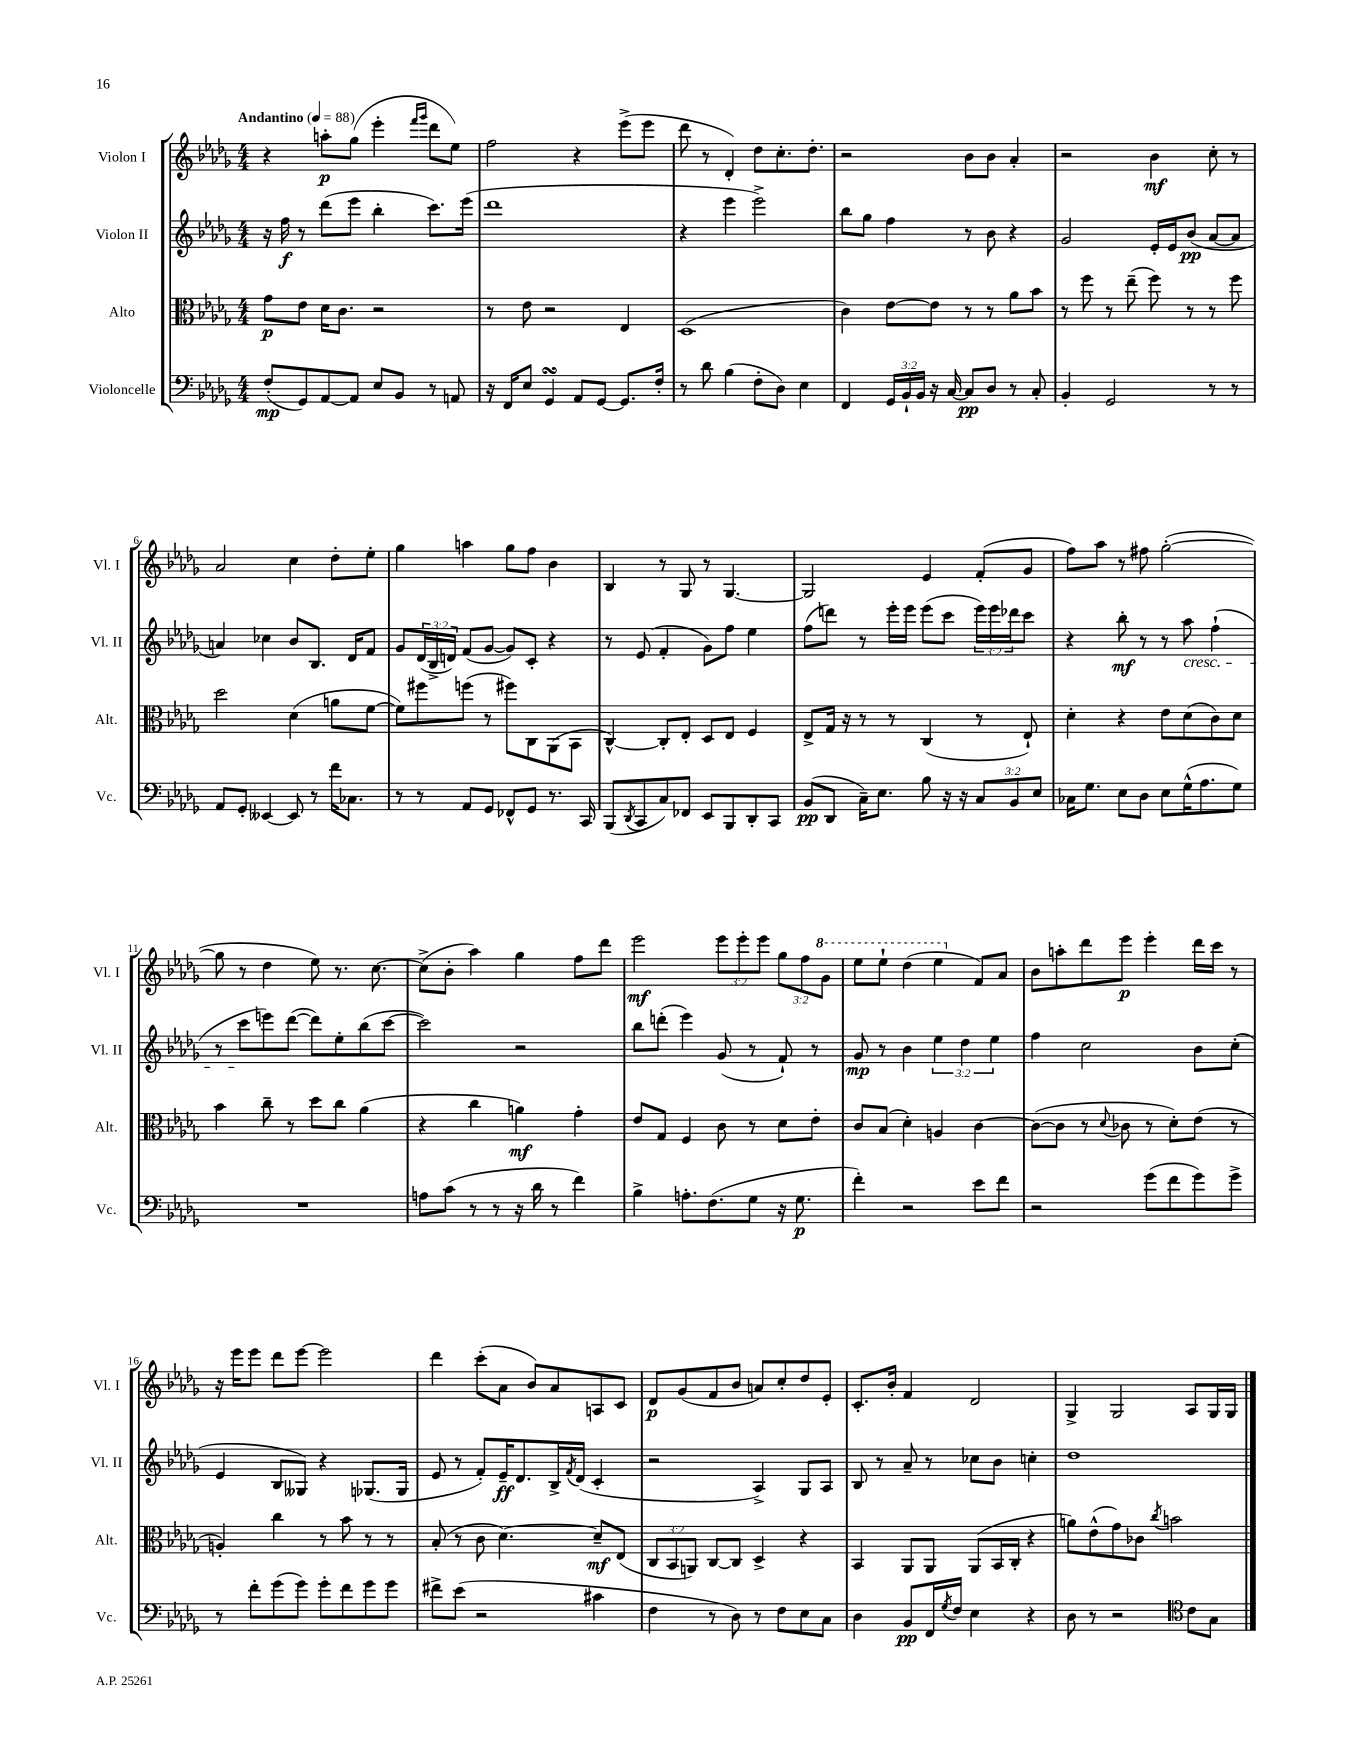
<<
\new StaffGroup <<
\new Staff = "s0" \with { instrumentName = "Violon I" shortInstrumentName = "Vl. I" } {
    \clef treble \key des \major \numericTimeSignature \time 4/4 \override Staff.TupletNumber.text = #tuplet-number::calc-fraction-text \tempo "Andantino" 4 = 88
    r4 a''8-.\p ges''8( ees'''4-. \grace { f'''16 ges'''16 } des'''8 ees''8) |
    f''2 r4 ees'''8->( ees'''8 |
    des'''8 r8 des'4-.) des''8 c''8.-. des''8.-. |
    r2 bes'8 bes'8 aes'4-. |
    r2 bes'4\mf c''8-. r8 |
    aes'2 c''4 des''8-. ees''8-. |
    ges''4 a''4 ges''8 f''8 bes'4 |
    bes4 r8 ges8 r8 ges4.~ |
    ges2 ees'4 f'8-.( ges'8 |
    f''8) aes''8 r8 fis''8 ges''2~-.( |
    ges''8 r8 des''4 ees''8) r8. c''8.~ |
    c''8->( bes'8-. aes''4) ges''4 f''8 des'''8 |
    ees'''2\mf \tuplet 3/2 { ees'''8 ees'''8-. ees'''8 } \tuplet 3/2 { ges''8 f''8 \ottava #1 ges''8 } |
    ees'''8 ees'''8-! des'''4( ees'''4 \ottava #0 f'8) aes'8 |
    bes'8 a''8-. des'''8 ees'''8\p ees'''4-. des'''16 c'''16 r8 |
    r16 ees'''16 ees'''8 des'''8 ees'''8~ ees'''2 |
    des'''4 c'''8-.( aes'8 bes'8) aes'8 a8 c'8 |
    des'8\p ges'8( f'8 bes'8 a'8) c''8-. des''8 ees'8-. |
    c'8.-. bes'16-. f'4 des'2 |
    ges4-> ges2 aes8 ges16 ges16 \bar "|." |
}
\new Staff = "s1" \with { instrumentName = "Violon II" shortInstrumentName = "Vl. II" } {
    \clef treble \key des \major \numericTimeSignature \time 4/4 \override Staff.TupletNumber.text = #tuplet-number::calc-fraction-text
    r16 f''16\f r8 des'''8( ees'''8 bes''4-. c'''8.) ees'''16( |
    des'''1 |
    r4 ees'''4 ees'''2->) |
    bes''8 ges''8 f''4 r8 bes'8 r4 |
    ges'2 ees'16-. ees'16 bes'8\pp( aes'8~ aes'8 |
    a'4) ces''4 bes'8 bes8. des'16 f'8 |
    ges'8 \tuplet 3/2 { des'16( bes16-> d'16) } f'8( ges'8~ ges'8) c'8-. r4 |
    r8 ees'8( f'4-. ges'8) f''8 ees''4 |
    f''8( d'''8) r8 ees'''16-. ees'''16 ees'''8( c'''8 \tuplet 3/2 { ees'''16) ees'''16 des'''16 } c'''8 |
    r4 bes''8-.\mf r8 r8 aes''8\cresc f''4-!( |
    r8 c'''8\! e'''8) des'''8~( des'''8) ees''8-. bes''8( c'''8~ |
    c'''2) r2 |
    bes''8 d'''8-.( ees'''4) ges'8( r8 f'8-!) r8 |
    ges'8\mp r8 bes'4 \tuplet 3/2 { ees''4 des''4 ees''4 } |
    f''4 c''2 bes'8 c''8-.( |
    ees'4 bes8 geses8) r4 ges8.( ges16 |
    ees'8 r8 f'8-.) ees'16--\ff des'8. bes16-> \acciaccatura { f'8 } des'16( c'4-. |
    r2 aes4->) ges8 aes8 |
    bes8 r8 aes'8-- r8 ces''8 bes'8 c''4-. |
    des''1 \bar "|." |
}
\new Staff = "s2" \with { instrumentName = "Alto" shortInstrumentName = "Alt." } {
    \clef alto \key des \major \numericTimeSignature \time 4/4 \override Staff.TupletNumber.text = #tuplet-number::calc-fraction-text
    ges'8\p ees'8 des'16 c'8. r2 |
    r8 ees'8 r2 ees4 |
    des1( |
    c'4) ees'8~ ees'8 r8 r8 aes'8 bes'8 |
    r8 f''8 r8 ees''8--( f''8) r8 r8 f''8 |
    des''2 des'4( a'8 f'8~ |
    f'8) fis''8 f''8( r8 fis''8) c8 aes,8( bes,8 |
    c4~-^) c8-. ees8-. des8 ees8 f4 |
    ees8-> ges16 r16 r8 r8 c4( r8 ees8-!) |
    des'4-. r4 ees'8 des'8( c'8) des'8 |
    bes'4 c''8-- r8 des''8 c''8 aes'4( |
    r4 c''4 a'4\mf) ges'4-. |
    ees'8 ges8 f4 c'8 r8 des'8 ees'8-. |
    c'8 bes8( des'4-.) a4 c'4~ |
    c'8~( c'8 r8 \appoggiatura { des'8 } ces'8 r8 des'8-.) ees'8( r8 |
    a4-.) c''4 r8 bes'8 r8 r8 |
    bes8-.( r8 c'8 des'4.~) des'8--\mf ees8( |
    \tuplet 3/2 { c8 bes,8 a,8) } c8~ c8 des4-> r4 |
    bes,4 aes,8 aes,8 aes,8( bes,16 c16-. r4 |
    a'8) ees'8-^( ges'8) ces'8 \acciaccatura { c''8 } b'2 \bar "|." |
}
\new Staff = "s3" \with { instrumentName = "Violoncelle" shortInstrumentName = "Vc." } {
    \clef bass \key des \major \numericTimeSignature \time 4/4 \override Staff.TupletNumber.text = #tuplet-number::calc-fraction-text
    f8-.\mp( ges,8) aes,8~ aes,8 ees8 bes,8 r8 a,8 |
    r16 f,16 ees8 ges,4\turn aes,8 ges,8~ ges,8. f16-. |
    r8 des'8 bes4( f8-. des8) ees4 |
    f,4 \tuplet 3/2 { ges,16 bes,16-! bes,16 } r16 c16~ c8\pp des8 r8 c8-. |
    bes,4-. ges,2 r8 r8 |
    aes,8 ges,8-. eeses,4~ eeses,8 r8 f'16 ces8. |
    r8 r8 aes,8 ges,8 fes,8-^ ges,8 r8. c,16 |
    bes,,8( \acciaccatura { des,8 } c,8 c8) fes,8 ees,8 bes,,8 des,8-. c,8 |
    bes,8\pp( des,8 c16--) ees8. bes8 r16 r16 \tuplet 3/2 { c8 bes,8 ees8 } |
    ces16 ges8. ees8 des8 ees8 ges16-^( aes8. ges8) |
    R1 |
    a8 c'8( r8 r8 r16 des'16 r8 f'4) |
    bes4-> a8.-. f8.( ges8 r16 ges8.\p |
    f'4-.) r2 ees'8 f'8 |
    r2 ges'8( f'8 ges'8) ges'8-> |
    r8 f'8-. ges'8( ges'8) ges'8-. f'8 ges'8 ges'8 |
    fis'8-> ees'8( r2 cis'4 |
    f4 r8 des8) r8 f8 ees8 c8 |
    des4 bes,8\pp f,16 \acciaccatura { ges8 } f16 ees4 r4 |
    des8 r8 r2 \clef tenor c'8 ges8 \bar "|." |
}
>>
>>
